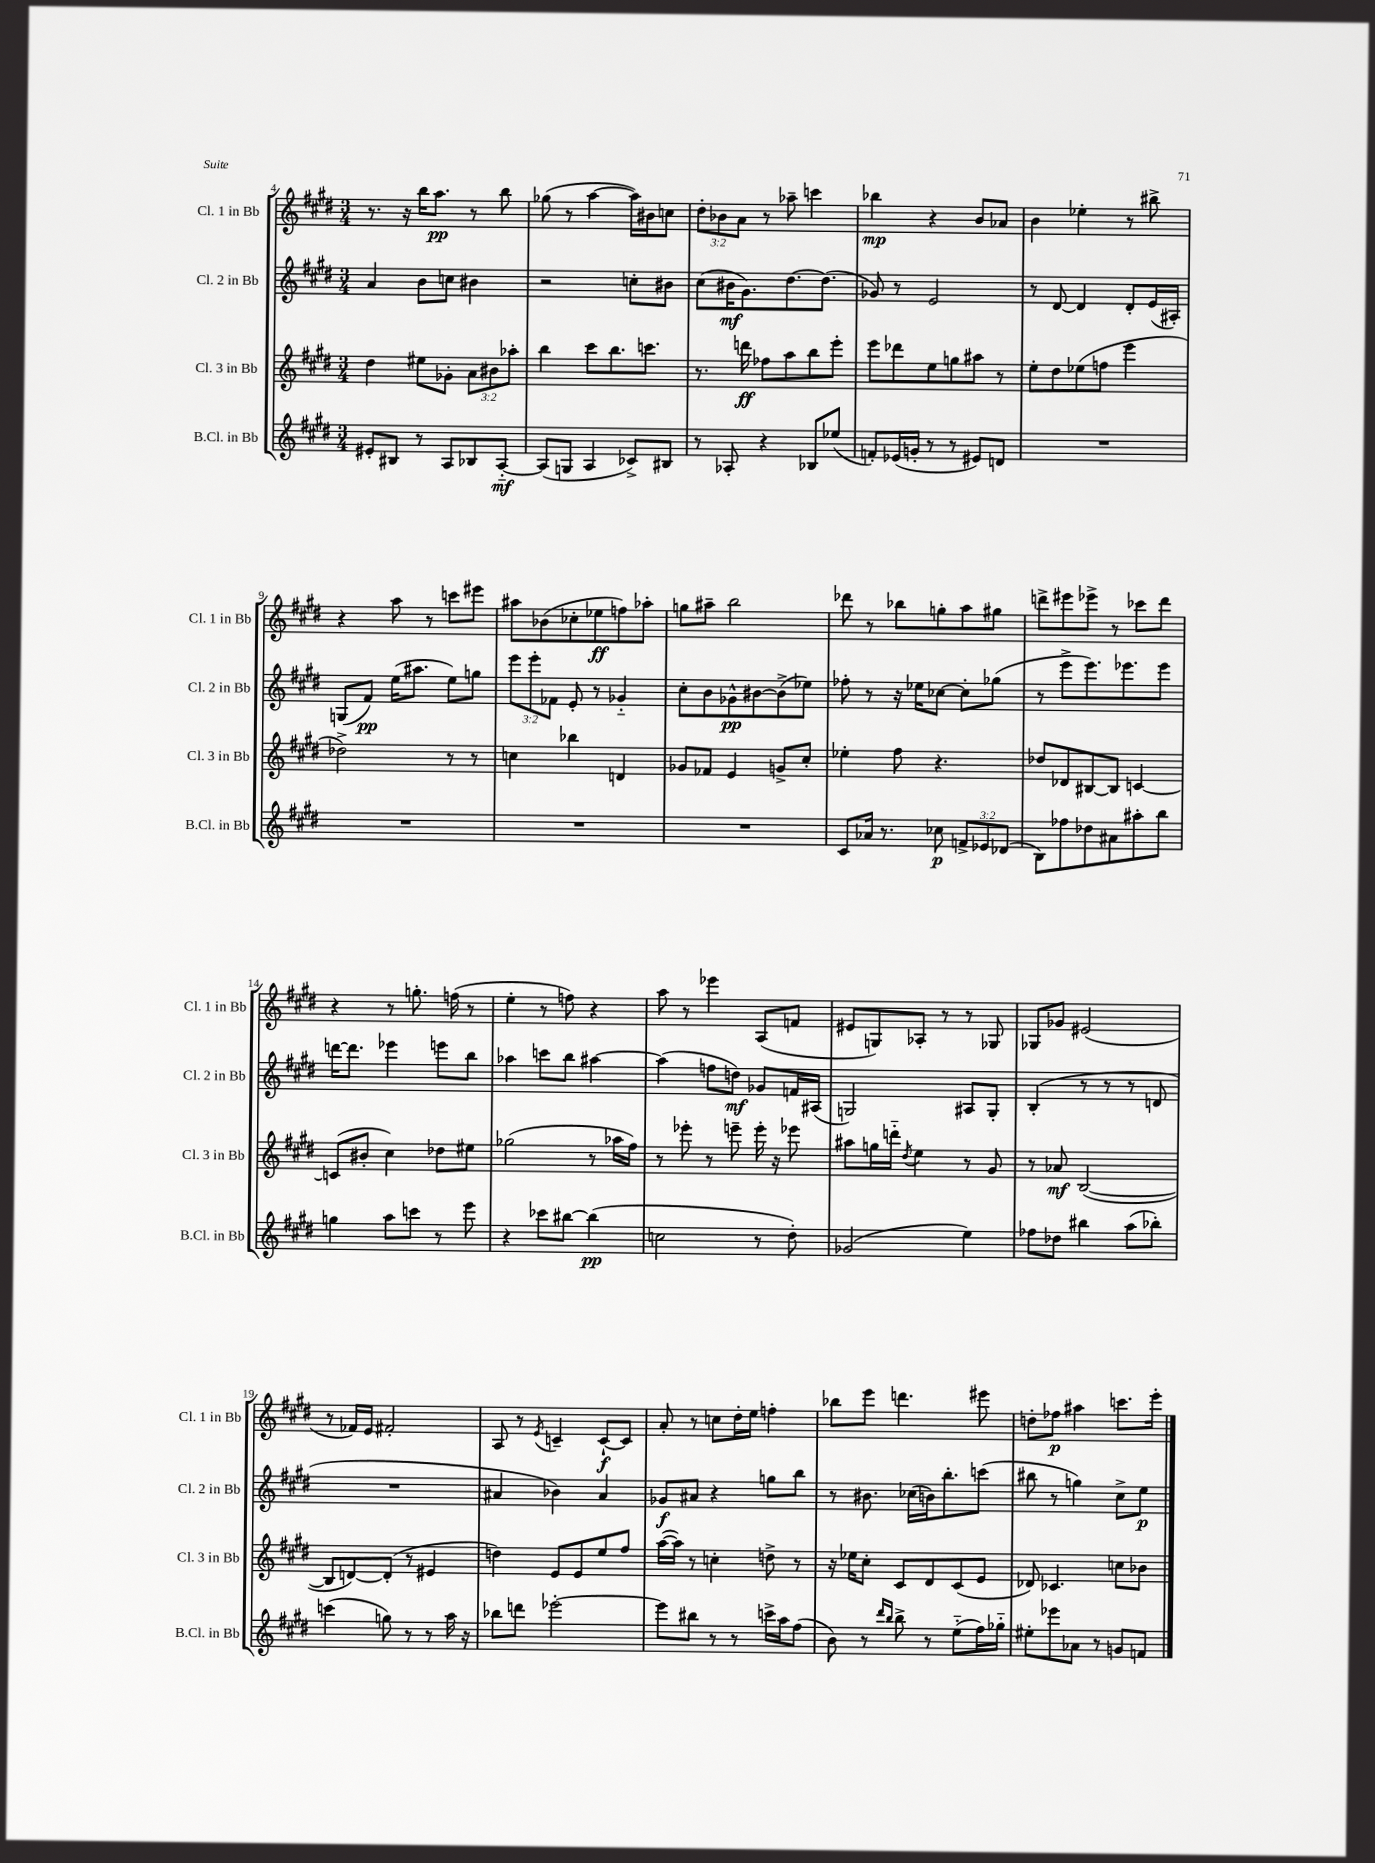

**kern	**kern	**kern	**kern
*staff4	*staff3	*staff2	*staff1
*clefG2	*clefG2	*clefG2	*clefG2
*k[f#c#g#d#]	*k[f#c#g#d#]	*k[f#c#g#d#]	*k[f#c#g#d#]
*M3/4	*M3/4	*M3/4	*M3/4
8e#'	4dd#	4a	8.r
8B#	.	.	.
.	.	.	16r
8r	8ee#	8b	16bb
.	.	.	8.aa
8A	8g-'	8cc	.
8B-	12a	4b#	8r
.	12b#	.	.
[8A'~	.	.	8bb
.	12aa-'	.	.
=	=	=	=
(8A]	4bb	2r	(8gg-
8G	.	.	8r
4A	8ccc#	.	[4aa
.	8.bb	.	.
8c-^)	.	8cc'	16aa])
.	8.ccc	.	16b#
8B#	.	8b#	8cc
=	=	=	=
8r	8.r	(8cc#	12dd#'
.	.	.	12b-
8A-'	.	16b#	.
.	.	.	12a
.	16ddd	8.g#)	.
4r	8ff-	.	8r
.	8aa	[8.dd#	8aa-~
8B-	8bb	.	4ccc
.	.	(8.dd#]	.
(8ee-	8eee'	.	.
=	=	=	=
8f')	8eee	8g-)	4bb-
(16e-	8ddd-	8r	.
16g'	.	.	.
8r	8ee	2e	4r
8r	8gg	.	.
8e#)	8aa#	.	8b
8d	8r	.	8a-
=	=	=	=
2.r	8ee'	8r	4b
.	8dd#	[8d#	.
.	(8ee-	4d#]	4ee-'
.	8ff	.	.
.	4eee	8d#'	8r
.	.	(16e	8bb#^
.	.	16A#')	.
=	=	=	=
2.r	2dd-^)	(8G	4r
.	.	8f#)	.
.	.	(16ee	8aa
.	.	8.aa#	.
.	.	.	8r
.	8r	8ee)	8ccc
.	8r	8gg	8eee#
=	=	=	=
2.r	4cc	12eee	8aa#
.	.	12eee'	.
.	.	.	(8b-
.	.	12f-	.
.	4bb-	8e'	8cc-'
.	.	8r	8ee-
.	4d	4g-'~	8ff)
.	.	.	8aa-'
=	=	=	=
2.r	8g-	8cc#'	8gg
.	8f-	8b	8aa#~
.	4e	8g-^^	2bb
.	.	[8b#	.
.	8g^	(8b#^]	.
.	8cc#'	8ee-)	.
=	=	=	=
8c#	4ee-'	8ff-'	8ddd-
16a-	.	8r	8r
8.r	.	.	.
.	8ff#	16r	8bb-
.	.	16ee-	.
8cc-	4.r	[8cc-	8gg'
12f^	.	8cc-']	8aa
12e-	.	.	.
.	.	(8gg-	8gg#
(12d-	.	.	.
=	=	=	=
8B)	8dd-	8r	8ddd^
8ff-	8d-	8eee^	8eee#
8dd-	[8B#	8.eee)	8eee-^
8a#	8B#]	.	8r
.	.	8.eee-	.
8aa#'	[4c	.	8ccc-
8bb	.	8eee-	8ddd
=	=	=	=
4gg	(8c]	[16ddd	4r
.	.	8.ddd]	.
.	8b#'	.	.
8aa	4cc#)	4eee-	8r
8ccc	.	.	8.gg'
8r	8dd-	8eee	.
.	.	.	(16ff
8eee	8ee#	8bb	8r
=	=	=	=
4r	(2gg-	4aa-	4ee'
8ccc-	.	8ccc	8r
[8bb#	.	8bb	8ff)
(4bb#]	8r	[4aa#	4r
.	16aa-	.	.
.	16ff#)	.	.
=	=	=	=
2cc	8r	(4aa#]	8aa
.	8eee-'	.	8r
.	8r	8ff	4eee-
.	8eee~	8dd)	.
8r	16eee'	8g-	(8A
.	16r	.	.
8dd#')	8eee-	16f	8f
.	.	(16A#	.
=	=	=	=
(2g-	8aa#	2G)	8e#
.	16gg	.	8G)
.	16ddd'~	.	.
.	8qdd#	.	.
.	4ee	.	8A-'
.	.	.	8r
4ee)	8r	8A#	8r
.	8g#	8G'	8G-
=	=	=	=
8ff-	8r	(4B'	8G-
8dd-	8a-	.	8g-
4bb#	([2B	8r	(2e#
.	.	8r	.
(8aa	.	8r	.
8bb-')	.	8d	.
=	=	=	=
(4ccc	8B]	2.r	8r
.	[8d)	.	16f-)
.	.	.	16e
8gg)	(8d']	.	2f#'
8r	8r	.	.
8r	4e#	.	.
16aa	.	.	.
16r	.	.	.
=	=	=	=
8bb-	4dd)	4a#	8A
8ddd	.	.	8r
.	.	.	8qe
[2eee-'	8e	4b-)	4c~
.	8e	.	.
.	8ee	4a#	[8c`
.	8ff#	.	8c]
=	=	=	=
8eee-]	([16aa	8g-	8a'
.	16aa])	.	.
8bb#	8r	8a#	8r
8r	4cc'	4r	8cc
8r	.	.	16dd#'
.	.	.	16ee
16ccc^	8dd^	8gg	4ff'
16aa	.	.	.
(8ff#	8r	8bb	.
=	=	=	=
8b)	16r	8r	8bb-
.	16ee-	.	.
8r	8cc#'	8.b#	8eee
16qqddd#	.	.	.
16qqbb	.	.	.
8bb^	8c#	.	4.ddd
.	.	(16cc-	.
8r	8d#	16b)	.
.	.	8.bb'	.
(8ee'~	(8c#	.	.
16ff#)	8e	(8ccc	8eee#
16gg-'~	.	.	.
=	=	=	=
8ee#'	8d-)	8bb#	8dd'
8eee-	4.c-	8r	8ff-
8a-	.	4gg)	4aa#
8r	.	.	.
8g	8cc	8cc#^	8.ccc
8f	8b-	8ee	.
.	.	.	16eee'
==	==	==	==
*-	*-	*-	*-
